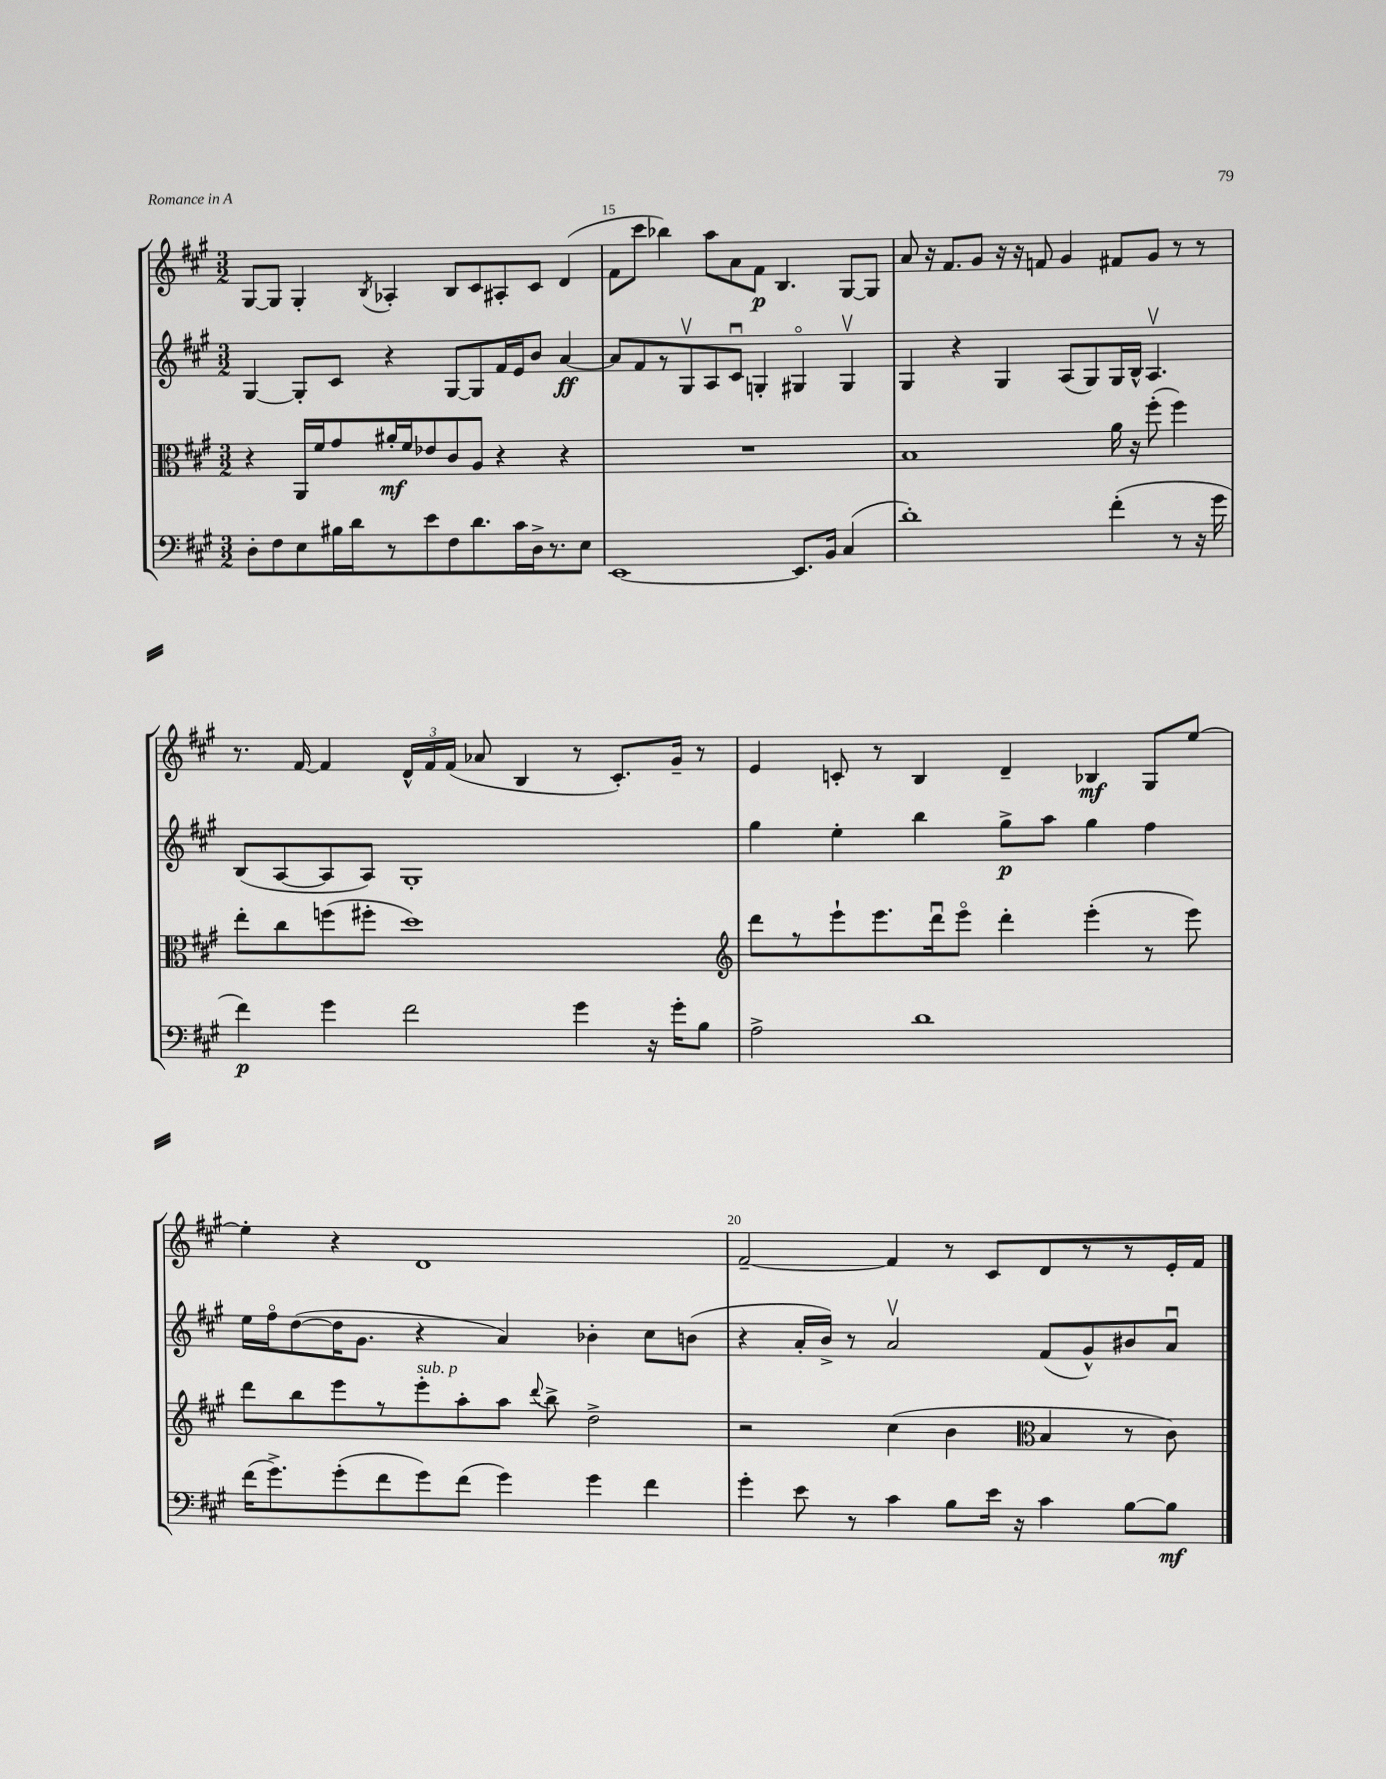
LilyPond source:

<<
\new StaffGroup <<
\new Staff = "s0" {
    \clef treble \key a \major \numericTimeSignature \time 3/2
    \autoBeamOff gis8[~ gis8] gis4-. \acciaccatura { b8 } aes4-. b8[ cis'8 ais8-. cis'8] d'4( |
    fis'8[ cis'''8] bes''4) a''8[ a'8 fis'8]\p b4. gis8[~ gis8] |
    a'8 r16 fis'8.[ gis'8] r16 r16 f'8 gis'4 fis'8[ gis'8] r8 r8 |
    r8. fis'16~ fis'4 \tuplet 3/2 { d'16[-^ fis'16 fis'16]( } aes'8 b4 r8 cis'8.[-.) gis'16]-- r8 |
    e'4 c'8-. r8 b4 d'4-- bes4\mf gis8[ e''8]~ |
    e''4-. r4 d'1 |
    fis'2~-- fis'4 r8 cis'8[ d'8 r8 r8 e'16-. fis'16] \bar "|." |
}
\new Staff = "s1" {
    \clef treble \key a \major \numericTimeSignature \time 3/2
    \autoBeamOff gis4~ gis8[-. cis'8] r4 gis8[~ gis8 fis'16 e'16 b'8] a'4~\ff |
    a'8[ fis'8 r8 gis8\upbow a8 cis'8]\downbow g4-. gis4\flageolet gis4\upbow |
    gis4 r4 gis4 a8[( gis8) gis16 b16]-^ a4.\upbow |
    b8[( a8~ a8 a8]) gis1-. |
    gis''4 e''4-. b''4 gis''8[->\p a''8] gis''4 fis''4 |
    e''16[ fis''16\flageolet d''8~( d''16 gis'8.] r4 a'4) bes'4-. cis''8[ b'8]( |
    r4 a'16[-. b'16]->) r8 a'2\upbow fis'8[( gis'8-^) bis'8 a'8]\downbow \bar "|." |
}
\new Staff = "s2" {
    \clef alto \key a \major \numericTimeSignature \time 3/2
    \autoBeamOff r4 a,16[ fis'16 gis'8 ais'16-.\mf fis'16 ees'8 cis'8 a8] r4 r4 |
    R1. |
    b1 a'16 r16 fis''8-.( fis''4) |
    e''8[-. cis''8 f''8( fis''8]-. d''1) |
    \clef treble d'''8[ r8 e'''8-! e'''8. d'''16\downbow e'''8]\flageolet d'''4-. e'''4-.( r8 e'''8) |
    d'''8[ b''8 e'''8 r8 e'''8-.^\markup { \italic "sub. p" } a''8-. a''8] \appoggiatura { d'''8 } b''8-> d''2-> |
    r2 cis''4( b'4 \clef alto b4 r8 cis'8) \bar "|." |
}
\new Staff = "s3" {
    \clef bass \key a \major \numericTimeSignature \time 3/2
    \autoBeamOff d8[-. fis8 e8 bis16 d'16 r8 e'8 fis8 d'8. cis'16 d16-> r8. e8] |
    e,1~ e,8.[ b,16] cis4( |
    d'1-.) fis'4-.( r8 r16 gis'16 |
    fis'4\p) gis'4 fis'2 gis'4 r16 gis'16[-. b8] |
    a2-> d'1 |
    fis'16[( gis'8.->) gis'8-.( fis'8 gis'8) fis'8]( gis'4) gis'4 fis'4 |
    gis'4-. e'8 r8 cis'4 b8[ e'16] r16 cis'4 b8[~ b8]\mf \bar "|." |
}
>>
>>
\layout { \context { \Score currentBarNumber = #14 \override BarNumber.break-visibility = ##(#f #t #t) barNumberVisibility = #(every-nth-bar-number-visible 5) } }
